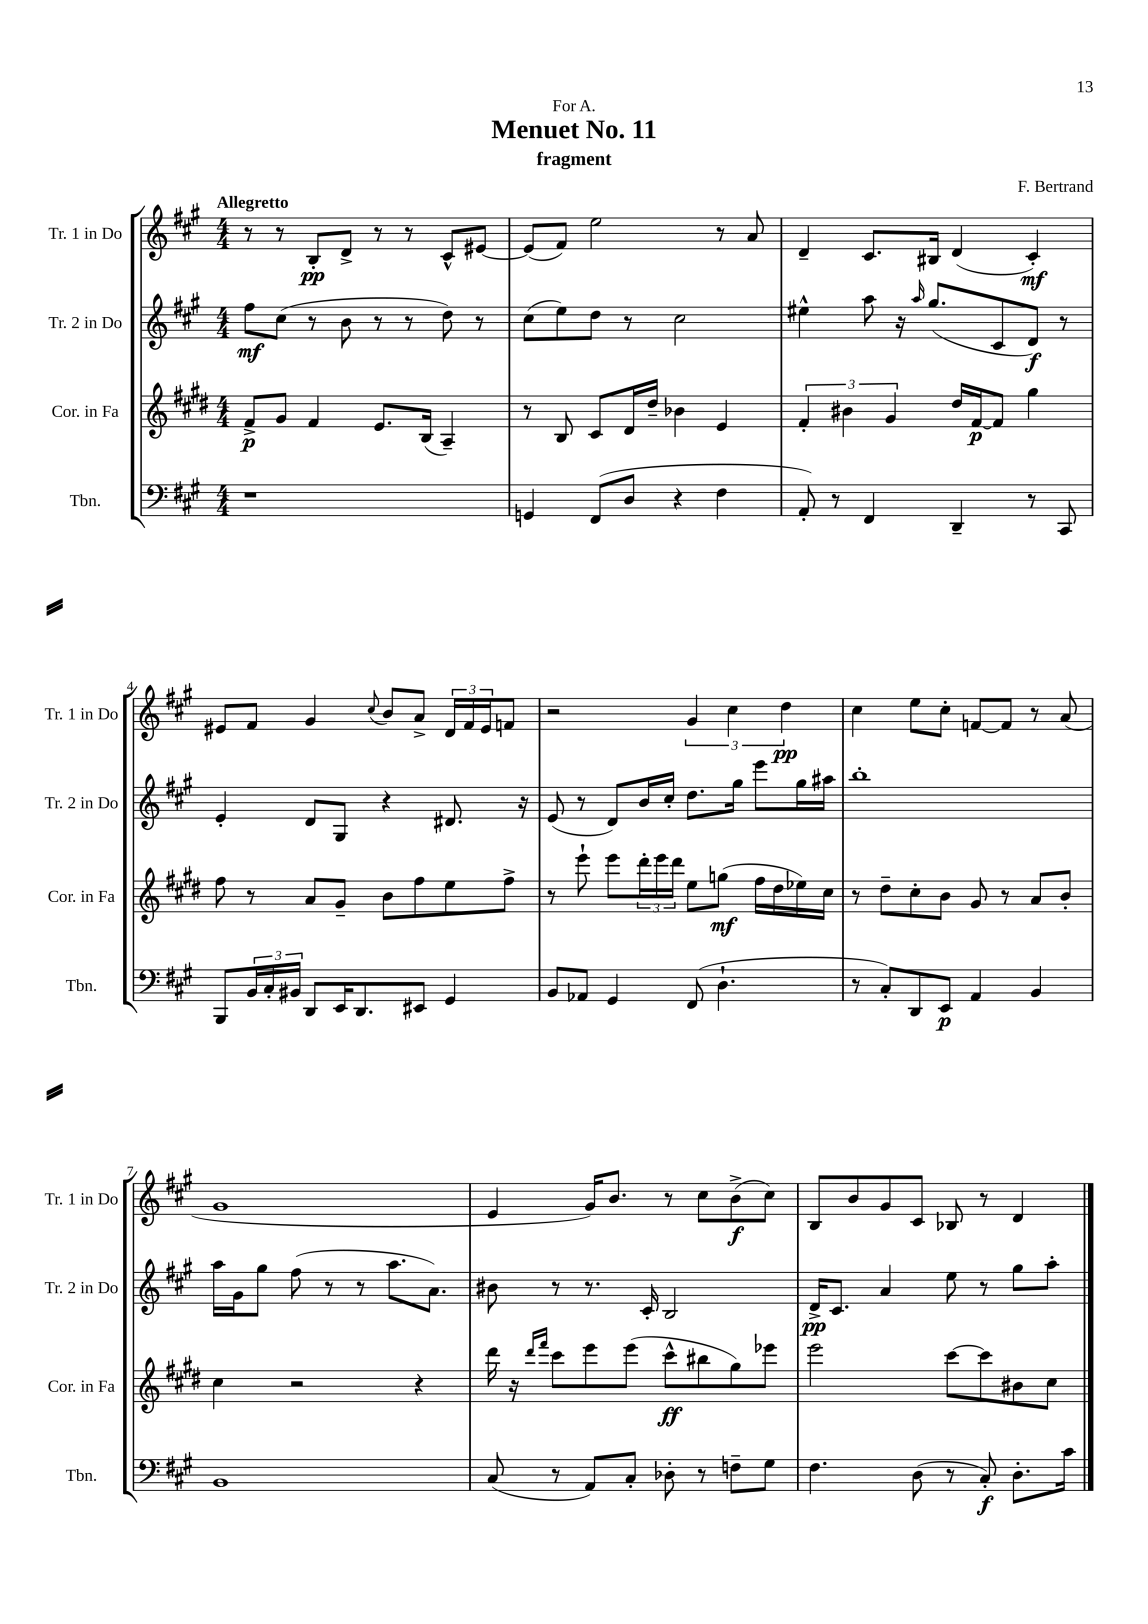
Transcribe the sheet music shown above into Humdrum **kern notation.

**kern	**kern	**kern	**kern
*staff4	*staff3	*staff2	*staff1
*clefF4	*clefG2	*clefG2	*clefG2
*k[f#c#g#]	*k[f#c#g#d#]	*k[f#c#g#]	*k[f#c#g#]
*M4/4	*M4/4	*M4/4	*M4/4
1r	8f#^	8ff#	8r
.	8g#	(8cc#	8r
.	4f#	8r	8B'
.	.	8b	8d^
.	8.e	8r	8r
.	.	8r	8r
.	(16B	.	.
.	4A~)	8dd)	8c#^^
.	.	8r	[8e#
=	=	=	=
4GG	8r	(8cc#	(8e#]
.	8B	8ee)	8f#)
(8FF#	8c#	8dd	2ee
8D	16d#	8r	.
.	16dd#~	.	.
4r	4b-	2cc#	.
4F#	4e	.	8r
.	.	.	8a
=	=	=	=
8AA')	6f#'	4ee#^^	4d~
8r	.	.	.
.	6b#	.	.
4FF#	.	8aa	8.c#
.	6g#	.	.
.	.	16r	.
.	.	16qqaa	.
.	.	(8.gg#	16B#
4DD~	16dd#	.	(4d
.	[16f#	.	.
.	8f#]	8c#	.
8r	4gg#	8d)	4c#')
8CC#	.	8r	.
=	=	=	=
8BBB	8ff#	4e'	8e#
24BB	8r	.	8f#
24C#'	.	.	.
24BB#	.	.	.
8DD	8a	8d	4g#
16EE	8g#~	8G#	.
8.DD	.	.	.
.	.	.	8qqcc#
.	8b	4r	8b
8EE#	8ff#	.	8a^
4GG#	8ee	8.d#	24d
.	.	.	24f#
.	.	.	24e#
.	8ff#^	.	8f
.	.	16r	.
=	=	=	=
8BB	8r	(8e	2r
8AA-	8eee`	8r	.
4GG#	8eee	8d)	.
.	24ddd#'	16b	.
.	24eee	.	.
.	.	16cc#'	.
.	24ddd#	.	.
(8FF#	8ee	8.dd	6g#
4.D`	(8gg	.	.
.	.	.	6cc#
.	.	16gg#	.
.	16ff#	8eee	.
.	16dd#	.	.
.	.	.	6dd
.	16ee-)	16gg#	.
.	16cc#	16aa#	.
=	=	=	=
8r	8r	1bb'	4cc#
8C#')	8dd#~	.	.
8DD	8cc#'	.	8ee
8EE	8b	.	8cc#'
4AA	8g#	.	[8f
.	8r	.	8f]
4BB	8a	.	8r
.	8b'	.	(8a
=	=	=	=
1BB	4cc#	16aa	1g#
.	.	16g#	.
.	.	8gg#	.
.	2r	(8ff#	.
.	.	8r	.
.	.	8r	.
.	.	8.aa	.
.	4r	.	.
.	.	8.a)	.
=	=	=	=
(8C#	16ddd#	8b#	4e
.	16r	.	.
.	16qqddd#	.	.
.	16qqfff#	.	.
8r	8ccc#	8r	.
8AA)	8eee	8.r	16g#)
.	.	.	8.b
8C#'	(8eee	.	.
.	.	16c#'	.
8D-'	8ccc#^^	2B	8r
8r	8bb#	.	8cc#
8F~	8gg#)	.	(8b^
8G#	8eee-	.	8cc#)
=	=	=	=
4.F#	2eee	16d^	8B
.	.	8.c#	.
.	.	.	8b
.	.	4a	8g#
(8D	.	.	8c#
8r	[8ccc#	8ee	8B-
8C#')	8ccc#]	8r	8r
8.D'	8b#	8gg#	4d
.	8cc#	8aa'	.
16c#	.	.	.
==	==	==	==
*-	*-	*-	*-
